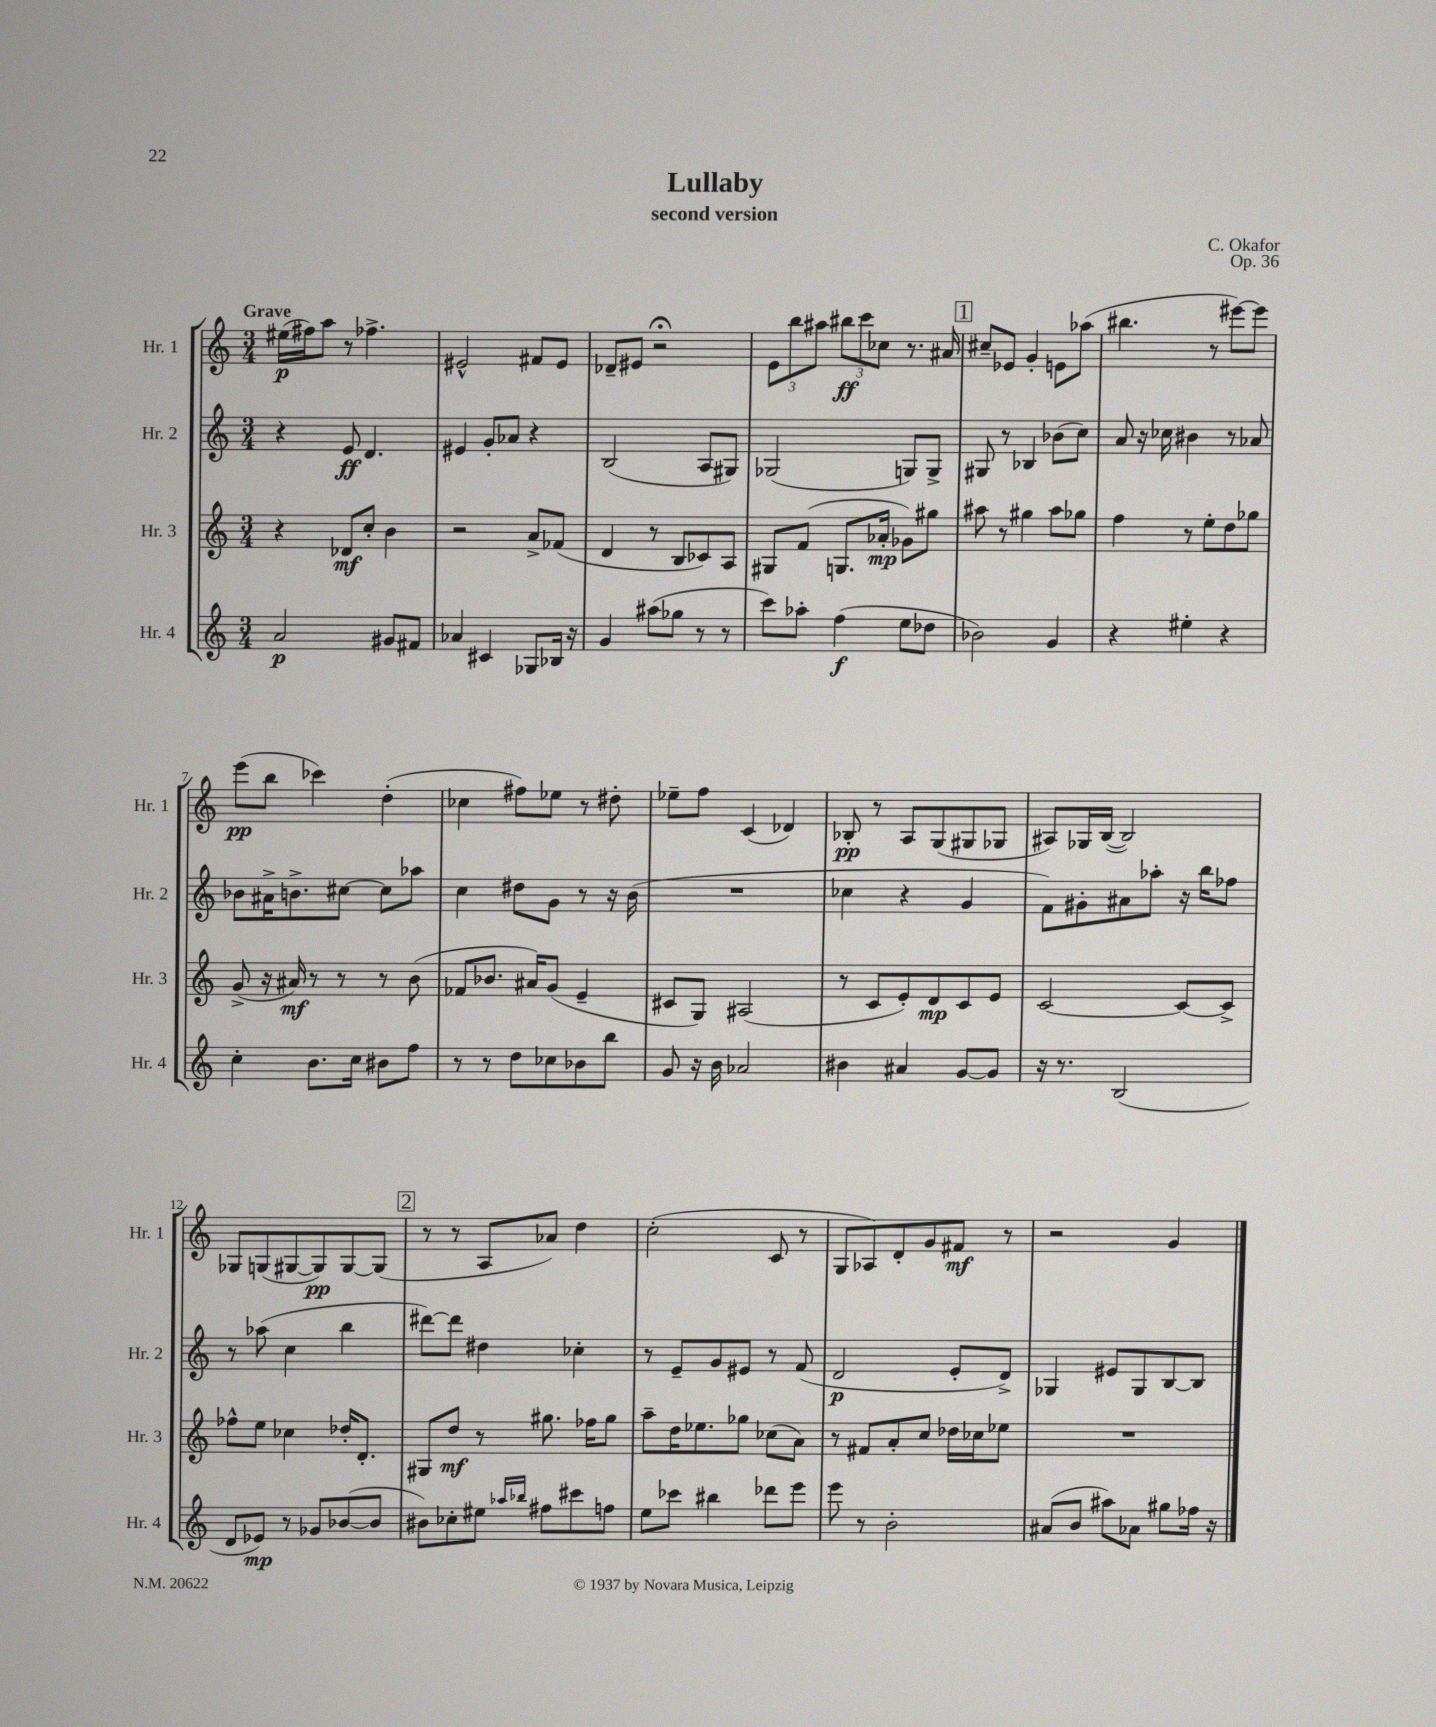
\header { title = "Lullaby" composer = "C. Okafor" subtitle = "second version" opus = "Op. 36" }
<<
\new StaffGroup <<
\new Staff = "s0" \with { instrumentName = "Hr. 1" shortInstrumentName = "Hr. 1" } {
    \clef treble \key c \major \numericTimeSignature \time 3/4 \tempo "Grave"
    eis''16\p( fis''16) a''8 r8 fes''4.-> |
    eis'2-^ fis'8 eis'8 |
    des'8-- eis'8 r2\fermata |
    \tuplet 3/2 { e'8 b''8 ais''8 } \tuplet 3/2 { bis''8\ff c'''8 ces''8 } r8. ais'16 |
    \mark \markup { \box "1" } cis''8-- ees'8 g'4-. e'8 aes''8( |
    bis''4. r8 eis'''8~) eis'''8 |
    e'''8\pp( b''8 ces'''4) d''4-.( |
    ces''4 fis''8) ees''8 r8 dis''8-. |
    ees''8-- f''8 c'4( des'4) |
    bes8-.\pp r8 a8 g8( gis8 ges8 |
    ais8) ges16 b16~( b2) |
    ges8 g8( gis8~ gis8\pp) gis8~ gis8( |
    \mark \markup { \box "2" } r8 r8 a8 aes'8) d''4 |
    c''2-.( c'8 r8 |
    g8 aes8) d'8-. g'8 fis'8\mf r8 |
    r2 g'4 \bar "|." |
}
\new Staff = "s1" \with { instrumentName = "Hr. 2" shortInstrumentName = "Hr. 2" } {
    \clef treble \key c \major \numericTimeSignature \time 3/4
    r4 e'8\ff d'4. |
    eis'4 g'8-. aes'8 r4 |
    b2( a8 gis8) |
    ges2( g8) g8-> |
    \mark \markup { \box "1" } gis8 r8 bes4 bes'8( c''8) |
    a'8 r16 ces''16 bis'4 r8 aes'8 |
    bes'8 ais'16-> b'8.-> cis''8~ cis''8 aes''8 |
    c''4 dis''8 g'8 r8 r16 b'16( |
    R2. |
    ces''4 r4 g'4 |
    f'8) gis'8-. ais'8 aes''8-. r16 b''16 fes''8 |
    r8 aes''8( c''4 b''4 |
    \mark \markup { \box "2" } dis'''8~) dis'''8 dis''4 ces''4-. |
    r8 e'8-- g'8 eis'8 r8 f'8( |
    d'2\p e'8-. d'8->) |
    ges4 eis'8 ges8 b8~ b8 \bar "|." |
}
\new Staff = "s2" \with { instrumentName = "Hr. 3" shortInstrumentName = "Hr. 3" } {
    \clef treble \key c \major \numericTimeSignature \time 3/4
    r4 des'8\mf c''8-. b'4 |
    r2 a'8-> fes'8( |
    d'4 r8 b8 ces'8) a8 |
    gis8 f'8( g8. aes'16-.\mp ges'8) gis''8 |
    \mark \markup { \box "1" } ais''8 r8 gis''4 ais''8 ges''8 |
    f''4 r8 e''8-. d''8 ges''8 |
    g'8->( r16 ais'16\mf) r8 r8 r8 b'8( |
    fes'8 bes'8. ais'16) g'8( e'4-- |
    cis'8 g8) ais2( |
    r8 c'8 e'8-.) d'8\mp c'8 e'8 |
    c'2~ c'8~ c'8-> |
    fes''8-^ e''8 ces''4 des''16-. d'8.-. |
    \mark \markup { \box "2" } gis8 d''8\mf r8 gis''8. fes''16 gis''8 |
    a''8-- d''16 ees''8. ges''8 ces''8( a'8) |
    r8 fis'8 a'8-. c''8 des''16 ces''16 ees''8 |
    R2. \bar "|." |
}
\new Staff = "s3" \with { instrumentName = "Hr. 4" shortInstrumentName = "Hr. 4" } {
    \clef treble \key c \major \numericTimeSignature \time 3/4
    a'2\p gis'8 fis'8 |
    aes'4 cis'4 ges8 bes16 r16 |
    g'4 ais''8( ges''8 r8 r8 |
    c'''8) aes''8-. f''4\f( e''8 des''8 |
    \mark \markup { \box "1" } bes'2) g'4 |
    r4 eis''4-. r4 |
    c''4-. b'8. c''16 bis'8 f''8 |
    r8 r8 d''8 ces''8 bes'8 b''8 |
    g'8 r16 b'16 aes'2 |
    bis'4 ais'4 g'8~ g'8 |
    r16 r8. b2( |
    d'8 ees'8\mp) r8 ges'8 bes'8~( bes'8 |
    \mark \markup { \box "2" } bis'8) ces''8-. eis''8 \grace { aes''16 bes''16 } fis''8 cis'''8 f''8 |
    e''8 ces'''8 bis''4 des'''8 e'''8 |
    e'''8 r8 b'2-. |
    ais'8( b'8 ais''8) aes'8 gis''8 fes''16 r16 \bar "|." |
}
>>
>>
